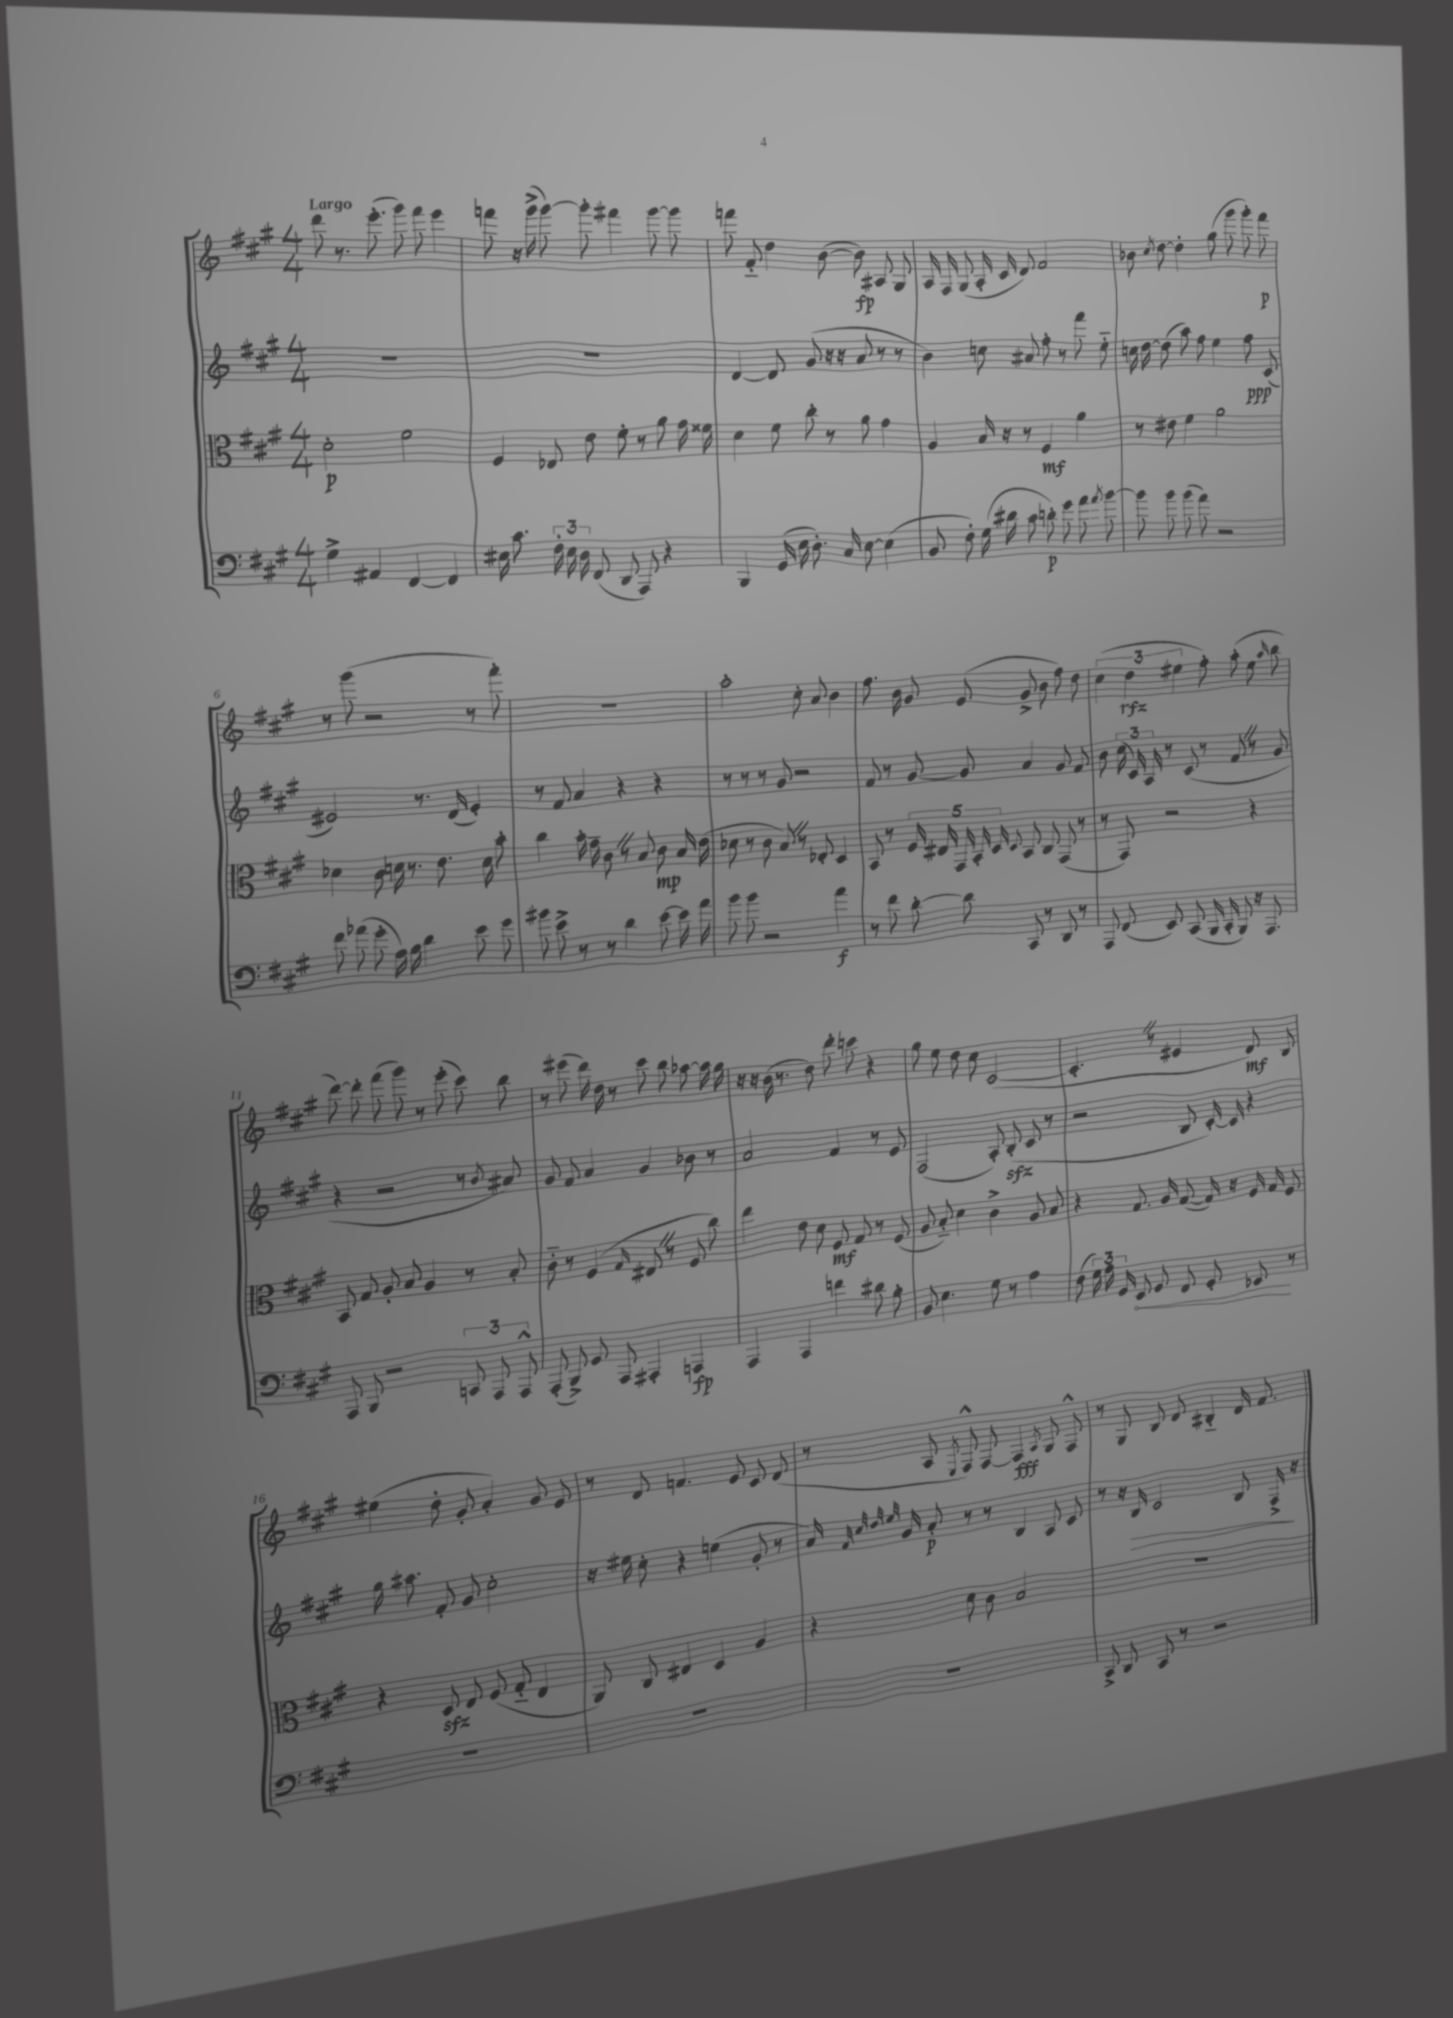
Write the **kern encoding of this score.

**kern	**kern	**kern	**kern
*staff4	*staff3	*staff2	*staff1
*clefF4	*clefC3	*clefG2	*clefG2
*k[f#c#g#]	*k[f#c#g#]	*k[f#c#g#]	*k[f#c#g#]
*M4/4	*M4/4	*M4/4	*M4/4
4G#^\	2d'\	1r	8ddd\
.	.	.	8.r
4AA#/	.	.	.
.	.	.	(8.eee'\
[4FF#/	2f#\	.	8ggg#\)
.	.	.	8fff#\
4FF#/]	.	.	4eee\
=	=	=	=
16E#\	4F#/	1r	8fff\
8.c#\	.	.	.
.	.	.	16r
.	.	.	(16ggg#^\
24F#'\	8E-/	.	[8ggg#\)
24E#\	.	.	.
24D\	.	.	.
(8FF#/	8e\	.	8ggg#'\]
8DD/	8f#'\	.	4fff#\
8AAA/)	8r	.	.
4r	8a\	.	[8ggg#\
.	16g#\	.	8ggg#\]
.	16f##\	.	.
=	=	=	=
4BBB/	4d\	[4d/	8fff\
.	.	.	8f#'~/
(16GG#/	8f#\	8d/]	4dd\
16E\	.	.	.
8.D'\)	8cc#'\	(8g#/	.
.	8r	16r	([8b\
16C#/	.	16r	.
[8E\	8a\	8a/	8b\])
(4E\]	4g#\	8r	8A#/
.	.	8r	8G#/
=	=	=	=
8BB/	4A/	4b\)	16A/
.	.	.	16F#/
8F#'\)	.	.	(8G#/
(16G#\	16B/	8cc\	16A'/
16d#\	16r	.	16c#/
8c#\	8r	8a#/	8d/)
8d'\)	4F#/	8ff#'\	2f#/
8g#\	.	8r	.
8a\	4a\	8fff#\	.
8qa/	.	.	.
[8b\	.	8ee'~\	.
=	=	=	=
8b\]	8r	16cc\	8b-\
.	.	[16dd\	.
.	.	.	8qcc#/
8b\	8e#\	(8dd\]	[8dd\
(8b\	4f#\	8aa\)	4dd'\]
8a\)	.	8ff#\	.
2r	2a\	4ee\	(8gg#\
.	.	.	8ggg#\
.	.	8ff#\	8ggg#'\)
.	.	(8c#/	8fff#\
=	=	=	=
8f#\	4d-\	2e#/)	8r
(8a-\	.	.	(8ggg#\
8g#'\	8c#\	.	2r
16A\)	16d\	.	.
16B\	8.r	.	.
4d\	.	8.r	.
.	8.e\	.	.
.	.	(16d/	.
8e\	.	4e#'/)	8r
.	16d\	.	.
8g#\	8b'\	.	8fff#'\)
=	=	=	=
8b#\	4cc#\	8r	1r
8e^\	.	8f#/	.
8r	16b'\	4a/	.
.	16g#~\	.	.
8r	8c#\	.	.
4d\	8r	4r	.
.	8B/	.	.
[8e\	8c#\	4r	.
16e\]	16B/	.	.
16a\	(16e\	.	.
=	=	=	=
8b\	8d-\	8r	2aa'\
8b\	8r	8r	.
2r	8c#\	8r	.
.	8B/)	8g#/	.
.	8r	2r	8cc#'\
.	8E-'/	.	8a/
4a\	4D/	.	4b\
=	=	=	=
8r	8BB/	8f#/	8.ff#\
8f#\	8r	8r	.
.	.	.	16b\
[8d'\	20F#/	[8g#/	8g#/
.	20E#/	.	.
.	20GG#/	.	.
8d\]	.	8g#/]	(8e/
.	20BB'/	.	.
.	20D/	.	.
.	8qqD/	.	.
8CC#/	8BB/	4a/	8g#^/
8r	8C#/	.	8b\
8DD/	(8GG#/	8g#/	8ff#\)
8r	8r	8f#/	8dd\
=	=	=	=
8AAA/	8r	8b\	(6cc#\
(8FF#/	8GG#/)	(24cc#\	.
.	.	24c#/)	6dd\
.	.	24A/	.
8EE/)	2r	8r	.
.	.	.	6ee#\
(8CC#/	.	(8c#/	.
16BBB/	.	8r	8ff#'\)
16CC#'/	.	.	.
8BBB/)	.	8f#/	(8aa'\
16r	4r	8r	8ee#\
8.AAA/	.	.	.
.	.	.	16qqaa/
.	.	8g#/	8bb\
=	=	=	=
8AAA/	8BB/	4r	[8ddd\)
8BBB/	8G#/	.	8ddd'\]
2r	8A'/	2r	(8fff#\
.	8B/	.	8ggg#\)
.	4A/	.	8r
.	.	.	(8eee'\
12CC/	8r	8r	8ccc#\)
12AAA/	.	.	.
.	.	8qb/	.
.	8B'/	8a#/)	8bb\
12AAA^^/	.	.	.
=	=	=	=
(8AAA'/	8c#'~\	8g#/	8r
8BBB^/)	8r	8f#/	(8eee#\
8GG#/	(4F#/	4a/	16ddd\)
.	.	.	16dd\
8AAA/	.	.	8r
.	16qqG#/	.	.
4AAA#'/	8E#/	4g#/	8ccc#\
.	8r	.	8bb\
4AAA/	8F#/	8b-\	[8aa-\
.	8cc#\)	8r	16aa-\]
.	.	.	16gg#\
=	=	=	=
4AAA/	4ee\	2a/	16r
.	.	.	16r
.	.	.	(16b\
.	.	.	8.r
4AAA/	8e\	.	.
.	8d\	.	8dd\)
4f\	8F#/	4f#/	8ddd'\
.	8G#/	.	8ccc\
8d#\	8r	8r	4r
8B'\	(8F#/	8e/	.
=	=	=	=
8BB/	8A/	(2F#/	8gg#\
4.E\	8B'~/)	.	8ee\
.	4d\	.	8dd\
.	.	.	8cc#\
8G#\	4c#^\	8A'/)	([2c#/
8r	.	(8B'/	.
4A\	8A/	8c#/	.
.	8B/	8r	.
=	=	=	=
(8F#\	4r	2r	4.c#'/]
24G#\)	.	.	.
24A\	.	.	.
24GG#/	.	.	.
8EE/	8.G#/	.	.
8GG#/	.	.	8r
.	16A/	.	.
8FF#/	([8G#/	8B/	4e#/
8GG#'/	16G#/])	[16c#'/)	.
.	16r	16c#/]	.
8EE-/	16F#/	4r	8d/)
.	16G#/	.	.
8r	8F#/	.	8B/
=	=	=	=
1r	4r	16gg#\	(4ee#\
.	.	8.aa#\	.
.	8D/	8f#'/	8dd'\
.	8E/	8g#/	8g#'/
.	(8F#/	2cc#'\	4a'/)
.	8G#'~/	.	.
.	4E/	.	8g#/
.	.	.	8e/
=	=	=	=
1r	8AA/)	16r	8r
.	.	16ee#\	.
.	8C#/	8cc#'\	8d/
.	4E#/	4r	4.f/
.	4D/	(4ee\	.
.	.	.	8e/
.	4A/	8g#'/	8c#/
.	.	8r	(8d/
=	=	=	=
1r	4r	16a/)	8r
.	.	32qqf#/	.
.	.	32qqcc#/	.
.	.	32qqdd/	.
.	.	32qqee/	.
.	.	16g#/	.
.	.	8a'/	8A/
.	.	.	8qE/
.	8d\	8r	8F#^^/)
.	8c#\	8r	[8F#/
.	2B/	4B/	4F#/]
.	.	.	8qA/
.	.	8A/	8G#/
.	.	8c#/	8F#^^/
=	=	=	=
8CC#^/	1r	8r	8r
8DD/	.	16r	8G#/
.	.	16B/	.
8CC#/	.	2c#/	8B/
8r	.	.	8d/
2r	.	.	4B#'~/
.	.	8B/	16d/
.	.	.	8.f#/
.	.	16F#^/	.
.	.	16r	.
==	==	==	==
*-	*-	*-	*-
